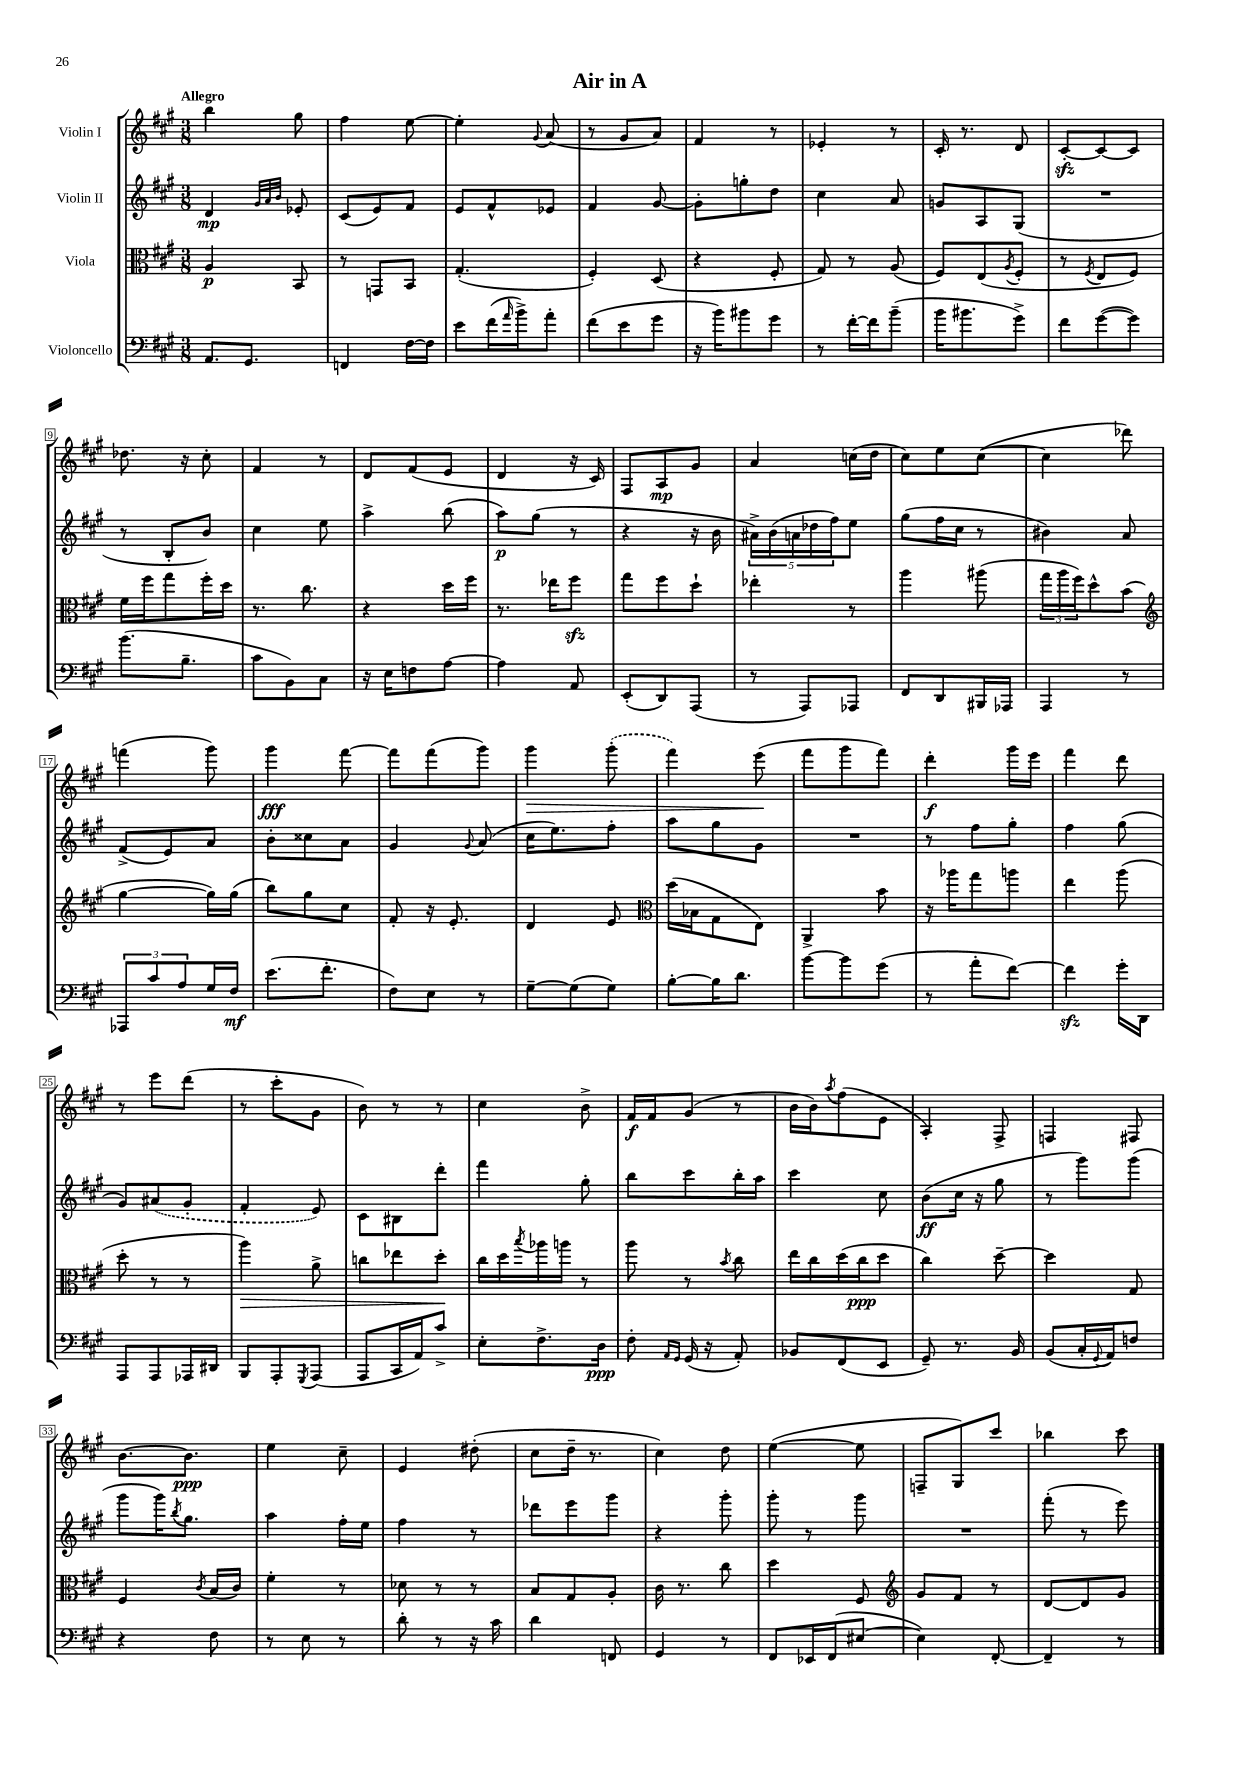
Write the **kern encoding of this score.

**kern	**dynam	**kern	**dynam	**kern	**dynam	**kern	**dynam
*part4	*part4	*part3	*part3	*part2	*part2	*part1	*part1
*staff4	*staff4	*staff3	*staff3	*staff2	*staff2	*staff1	*staff1
*I"Violoncello	*	*I"Viola	*	*I"Violin II	*	*I"Violin I	*
*clefF4	*	*clefC3	*	*clefG2	*	*clefG2	*
*k[f#c#g#]	*	*k[f#c#g#]	*	*k[f#c#g#]	*	*k[f#c#g#]	*
*M3/8	*	*M3/8	*	*M3/8	*	*M3/8	*
=1	=1	=1	=1	=1	=1	=1	=1
!	!	!	!	!	!	!LO:TX:a:B:t=Allegro	!
8.AA/L	.	4A/	p	4d/	mp	4bb\	.
8.GG#/J	.	.	.	.	.	.	.
.	.	.	.	32qqg#/LLL	.	.	.
.	.	.	.	32qqa/	.	.	.
.	.	.	.	32qqb/JJJ	.	.	.
.	.	8BB/	.	8e-X'/	.	8gg#\	.
=2	=2	=2	=2	=2	=2	=2	=2
4FFn/	.	8r	.	(8c#/L	.	4ff#\	.
.	.	8GGn/L	.	8e/)	.	.	.
[16F#\LL	.	8BB/J	.	8f#/J	.	[8ee\	.
16F#\JJ]	.	.	.	.	.	.	.
=3	=3	=3	=3	=3	=3	=3	=3
8e\L	.	(4.G#'/	.	8e/L	.	4ee'\]	.
(16f#\L	.	.	.	8f#^^/	.	.	.
16qqa/	.	.	.	.	.	.	.
16b^\J)	.	.	.	.	.	.	.
.	.	.	.	.	.	8qqg#/	.
8a'\J	.	.	.	8e-X/J	.	(8a/	.
=4	=4	=4	=4	=4	=4	=4	=4
(8f#\L	.	4F#'/)	.	4f#/	.	8r	.
8e\	.	.	.	.	.	8g#/L	.
8g#\J	.	(8D/	.	[8g#/	.	8a/J)	.
=5	=5	=5	=5	=5	=5	=5	=5
16r	.	4r	.	8g#'\L]	.	4f#/	.
16b\KL)	.	.	.	.	.	.	.
8b#X\	.	.	.	8ggn'\	.	.	.
8g#\J	.	8F#'/	.	8dd\J	.	8r	.
=6	=6	=6	=6	=6	=6	=6	=6
8r	.	8G#/)	.	4cc#\	.	4e-X'/	.
[16f#'\LL	.	8r	.	.	.	.	.
16f#\J]	.	.	.	.	.	.	.
(8b~\J	.	(8A/	.	8a/	.	8r	.
=7	=7	=7	=7	=7	=7	=7	=7
16b\KL	.	8F#/L)	.	8gn/L	.	16c#'/	.
8.b#X\	.	.	.	.	.	8.r	.
.	.	(8E/	.	8A/	.	.	.
.	.	8qA/	.	.	.	.	.
8g#^\J)	.	8F#'/J	.	(8G#/J	.	8d/	.
=8	=8	=8	=8	=8	=8	=8	=8
8f#\L	.	8r	.	4.r	.	[8c#zz'/L	.
.	.	8qF#/	.	.	.	.	.
([8g#\	.	8E/L	.	.	.	8c#/_	.
8g#\J])	.	8F#/J)	.	.	.	8c#/J]	.
!!LO:LB:g=z
=9	=9	=9	=9	=9	=9	=9	=9
(8.b\L	.	16f#\LL	.	8r	.	8.dd-X\	.
.	.	16ff#\J	.	.	.	.	.
.	.	8gg#\	.	8B'/L	.	.	.
8.B~\J	.	.	.	.	.	16r	.
.	.	16ff#'\L	.	8b/J)	.	8cc#'\	.
.	.	16dd\JJ	.	.	.	.	.
=10	=10	=10	=10	=10	=10	=10	=10
8c#\L	.	8.r	.	4cc#\	.	4f#/	.
8BB\)	.	.	.	.	.	.	.
.	.	8.cc#\	.	.	.	.	.
8C#\J	.	.	.	8ee\	.	8r	.
=11	=11	=11	=11	=11	=11	=11	=11
16r	.	4r	.	4aa^\	.	8d/L	.
16E\KL	.	.	.	.	.	.	.
8Fn\	.	.	.	.	.	(8f#/	.
[8A\J	.	16dd\LL	.	(8bb\	.	8e/J	.
.	.	16ff#\JJ	.	.	.	.	.
=12	=12	=12	=12	=12	=12	=12	=12
4A\]	.	8.r	.	8aa\L)	p	4d/	.
.	.	.	.	(8gg#\J	.	.	.
.	.	16ee-X\KL	.	.	.	.	.
8AA/	.	8ff#zz\J	.	8r	.	16r	.
.	.	.	.	.	.	16c#/)	.
=13	=13	=13	=13	=13	=13	=13	=13
(8EE'/L	.	8gg#\L	.	4r	.	8F#/L	.
8DD/)	.	8ff#\	.	.	.	8A/	mp
(8AAA/J	.	8dd`\J	.	16r	.	8g#/J	.
.	.	.	.	16b\	.	.	.
=14	=14	=14	=14	=14	=14	=14	=14
8r	.	4ee-X'\	.	20a#X^\LL)	.	4a/	.
.	.	.	.	(20b\	.	.	.
.	.	.	.	20an\	.	.	.
8AAA/L)	.	.	.	.	.	.	.
.	.	.	.	20dd-X\	.	.	.
.	.	.	.	20ff#\J)	.	.	.
8AAA-X/J	.	8r	.	8ee\J	.	(16ccn\LL	.
.	.	.	.	.	.	16dd\JJ	.
=15	=15	=15	=15	=15	=15	=15	=15
8FF#/L	.	4aa\	.	(8gg#\L	.	8cc#\L)	.
8DD/	.	.	.	16ff#\L	.	8ee\	.
.	.	.	.	16cc#\JJ	.	.	.
16BBB#X/L	.	(8aa#X\	.	8r	.	([8cc#\J	.
16AAA-X/JJ	.	.	.	.	.	.	.
=16	=16	=16	=16	=16	=16	=16	=16
4AAA/	.	24gg#\LL	.	4b#X\)	.	4cc#\]	.
.	.	24aa\	.	.	.	.	.
.	.	24ff#\J)	.	.	.	.	.
.	.	8dd^^\	.	.	.	.	.
8r	.	(8b\J	.	8a/	.	8ddd-X\)	.
!!LO:LB:g=z
=17	=17	=17	=17	=17	=17	=17	=17
*	*	*clefG2	*	*	*	*	*
12AAA-X/L	.	[4gg#\	.	(8f#^/L	.	(4fffn\	.
12c#/	.	.	.	.	.	.	.
.	.	.	.	8e/)	.	.	.
12A/	.	.	.	.	.	.	.
16G#/L	.	16gg#\LL])	.	8a/J	.	8ggg#\)	.
16F#/JJ	mf	(16gg#\JJ	.	.	.	.	.
=18	=18	=18	=18	=18	=18	=18	=18
(8.e\L	.	8bb\L)	.	8b'\L	.	4ggg#\	fff
.	.	8gg#\	.	8cc##X\	.	.	.
8.f#'\J	.	.	.	.	.	.	.
.	.	8cc#\J	.	8a\J	.	[8fff#\	.
=19	=19	=19	=19	=19	=19	=19	=19
8F#\L)	.	8f#'/	.	4g#/	.	8fff#\L]	.
8E\J	.	16r	.	.	.	(8fff#\	.
.	.	8.e'/	.	.	.	.	.
.	.	.	.	8qqg#/	.	.	.
8r	.	.	.	(8a/	.	8ggg#\J)	.
=20	=20	=20	=20	=20	=20	=20	=20
!	!	!	!	!	!	!	!LO:HP:b
[8G#~\L	.	4d/	.	16cc#\KL	.	4ggg#\	>
.	.	.	.	8.ee\)	.	.	.
(8G#\]	.	.	.	.	.	.	.
8G#\J)	.	8e/	.	8ff#'\J	.	(8ggg#'\	.
=21	=21	=21	=21	=21	=21	=21	=21
*	*	*clefC3	*	*	*	*	*
[8B'\L	.	(16dd\LL	.	8aa\L	.	4fff#\)	.
.	.	16B-X\J	.	.	.	.	.
16B\K]	.	8G#\	.	8gg#\	.	.	.
8.d\J	.	.	.	.	.	.	.
.	.	8E\J)	.	8g#\J	.	(8eee\	.
.	.	.	.	.	.	.	]
=22	=22	=22	=22	=22	=22	=22	=22
[8b\L	.	4AA^/	.	4.r	.	8fff#\L	.
8b\]	.	.	.	.	.	8ggg#\	.
(8g#\J	.	8b\	.	.	.	8fff#\J)	.
=23	=23	=23	=23	=23	=23	=23	=23
8r	.	16r	.	8r	.	4ddd'\	f
.	.	16aa-X\KL	.	.	.	.	.
8a'\L	.	8gg#\	.	8ff#\L	.	.	.
[8f#\J)	.	8aan\J	.	8gg#'\J	.	16ggg#\LL	.
.	.	.	.	.	.	16eee\JJ	.
=24	=24	=24	=24	=24	=24	=24	=24
4f#zz\]	.	4ee\	.	4ff#\	.	4fff#\	.
16g#'\LL	.	(8aa\	.	(8gg#\	.	8ddd\	.
16DD\JJ	.	.	.	.	.	.	.
!!LO:LB:g=z
=25	=25	=25	=25	=25	=25	=25	=25
8AAA/L	.	8dd'\	.	8g#/L)	.	8r	.
8AAA/	.	8r	.	(8a#X/	.	8eee\L	.
16AAA-X/L	.	8r	.	8g#'/J	.	(8ddd\J	.
16DD#X/JJ	.	.	.	.	.	.	.
=26	=26	=26	=26	=26	=26	=26	=26
!	!	!	!LO:HP:b	!	!	!	!
8BBB/L	.	4aa\)	>	4f#'/	.	8r	.
8AAA'/	.	.	.	.	.	8ccc#'\L	.
8qGGG#/	.	.	.	.	.	.	.
(8AAA/J	.	8a^\	.	8e/)	.	8g#\J	.
=27	=27	=27	=27	=27	=27	=27	=27
8AAA/L	.	8ccn\L	.	8c#\L	.	8b\)	.
16CC#/L	.	8ee-X\	.	8B#X\	.	8r	.
16AA/J)	.	.	.	.	.	.	.
8c#^/J	.	8dd'\J	.	8ddd'\J	.	8r	.
.	.	.	]	.	.	.	.
=28	=28	=28	=28	=28	=28	=28	=28
8E'\L	.	16cc#\LL	.	4fff#\	.	4cc#\	.
.	.	16dd\	.	.	.	.	.
.	.	8qbb/	.	.	.	.	.
8.F#^\	.	16aa-X\	.	.	.	.	.
.	.	16aan\JJ	.	.	.	.	.
.	.	8r	.	8gg#'\	.	8b^\	.
16D\Jk	ppp	.	.	.	.	.	.
=29	=29	=29	=29	=29	=29	=29	=29
8F#'\	.	8aa\	.	8bb\L	.	16f#/LL	f
.	.	.	.	.	.	16f#/J	.
16qqAA/LL	.	.	.	.	.	.	.
16qqGG#/JJ	.	.	.	.	.	.	.
(16GG#/	.	8r	.	8ccc#\	.	(8g#/J	.
16r	.	.	.	.	.	.	.
.	.	8qb/	.	.	.	.	.
8AA'/)	.	8cc#\	.	16bb'\L	.	8r	.
.	.	.	.	16aa\JJ	.	.	.
=30	=30	=30	=30	=30	=30	=30	=30
8BB-X/L	.	16ee\LL	.	4ccc#\	.	16b\LL	.
.	.	16cc#\	.	.	.	16b\J)	.
.	.	.	.	.	.	8qaa/	.
(8FF#/	.	(16dd\	.	.	.	(8ff#\	.
.	.	16cc#\J	ppp	.	.	.	.
8EE/J	.	8dd\J	.	8cc#\	.	8e\J	.
=31	=31	=31	=31	=31	=31	=31	=31
8GG#~/)	.	4cc#\)	.	(8b\L	ff	4A'/)	.
8.r	.	.	.	16cc#\Jk	.	.	.
.	.	.	.	16r	.	.	.
.	.	[8dd~\	.	8gg#\	.	8F#^/	.
16BB/	.	.	.	.	.	.	.
=32	=32	=32	=32	=32	=32	=32	=32
(8BB/L	.	4dd\]	.	8r	.	4Fn/	.
16C#'/L	.	.	.	8ggg#\L)	.	.	.
8qqGG#/	.	.	.	.	.	.	.
16AA/J)	.	.	.	.	.	.	.
8Fn/J	.	8G#/	.	(8ggg#\J	.	8F#X/	.
!!LO:LB:g=z
=33	=33	=33	=33	=33	=33	=33	=33
4r	.	4F#/	.	8ggg#\L	.	[8.b\L	.
.	.	.	.	16ggg#\K)	.	.	.
.	.	.	.	8qbb/	.	.	.
.	.	.	.	8.gg#\J	.	8.b\J]	ppp
.	.	8qc#/	.	.	.	.	.
8F#\	.	(16B/LL	.	.	.	.	.
.	.	16c#/JJ)	.	.	.	.	.
=34	=34	=34	=34	=34	=34	=34	=34
8r	.	4f#'\	.	4aa\	.	4ee\	.
8E\	.	.	.	.	.	.	.
8r	.	8r	.	16ff#'\LL	.	8cc#~\	.
.	.	.	.	16ee\JJ	.	.	.
=35	=35	=35	=35	=35	=35	=35	=35
8d'\	.	8d-X\	.	4ff#\	.	4e/	.
8r	.	8r	.	.	.	.	.
16r	.	8r	.	8r	.	(8dd#X'\	.
16c#\	.	.	.	.	.	.	.
=36	=36	=36	=36	=36	=36	=36	=36
4d\	.	8B/L	.	8ddd-X\L	.	8cc#\L	.
.	.	8G#/	.	8eee\	.	16dd~\Jk	.
.	.	.	.	.	.	8.r	.
8FFn/	.	8A'/J	.	8ggg#\J	.	.	.
=37	=37	=37	=37	=37	=37	=37	=37
4GG#/	.	16c#\	.	4r	.	4cc#\)	.
.	.	8.r	.	.	.	.	.
8r	.	8cc#\	.	8ggg#'\	.	8dd\	.
=38	=38	=38	=38	=38	=38	=38	=38
8FF#/L	.	4dd\	.	8ggg#'\	.	([4ee\	.
16EE-X/L	.	.	.	8r	.	.	.
(16FF#/J	.	.	.	.	.	.	.
[8E#X/J	.	8F#/	.	8ggg#\	.	8ee\]	.
=39	=39	=39	=39	=39	=39	=39	=39
*	*	*clefG2	*	*	*	*	*
4E#\])	.	8g#/L	.	4.r	.	8Fn~/L	.
.	.	8f#/J	.	.	.	8G#/)	.
[8FF#'/	.	8r	.	.	.	8ccc#/J	.
=40	=40	=40	=40	=40	=40	=40	=40
4FF#~/]	.	[8d/L	.	(8fff#'\	.	4bb-X\	.
.	.	8d/]	.	8r	.	.	.
8r	.	8g#/J	.	8eee\)	.	8ccc#\	.
==	==	==	==	==	==	==	==
*-	*-	*-	*-	*-	*-	*-	*-
